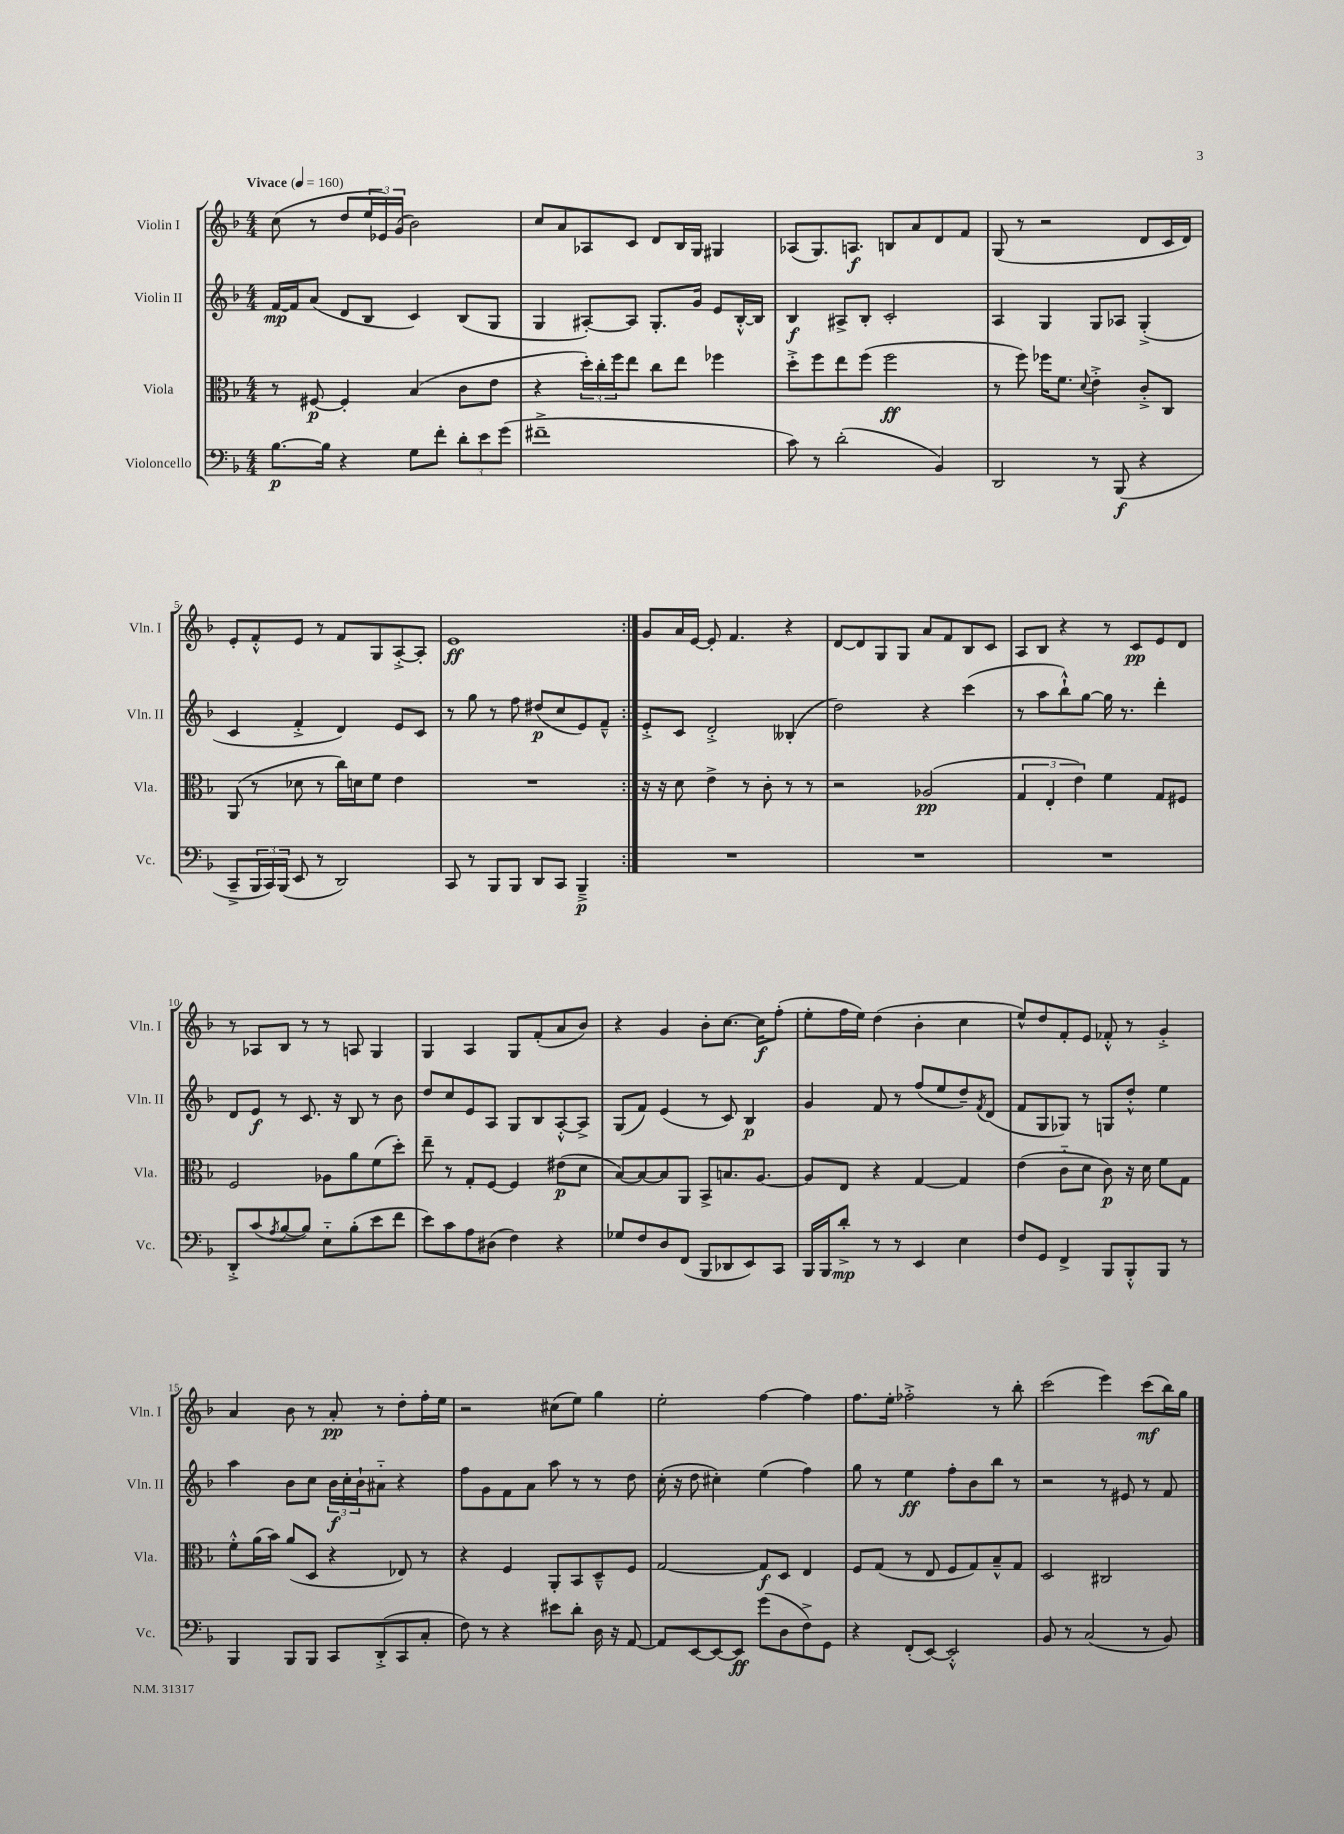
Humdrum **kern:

**kern	**dynam	**kern	**dynam	**kern	**dynam	**kern	**dynam
*part4	*part4	*part3	*part3	*part2	*part2	*part1	*part1
*staff4	*staff4	*staff3	*staff3	*staff2	*staff2	*staff1	*staff1
*I"Violoncello	*	*I"Viola	*	*I"Violin II	*	*I"Violin I	*
*I'Vc.	*	*I'Vla.	*	*I'Vln. II	*	*I'Vln. I	*
*clefF4	*	*clefC3	*	*clefG2	*	*clefG2	*
*k[b-]	*	*k[b-]	*	*k[b-]	*	*k[b-]	*
*M4/4	*	*M4/4	*	*M4/4	*	*M4/4	*
*MM160	*	*MM160	*	*MM160	*	*MM160	*
=1	=1	=1	=1	=1	=1	=1	=1
!	!	!	!	!	!	!LO:TX:a:B:t=Vivace	!
[8.B-\L	p	8r	.	[16f/LL	mp	(8cc\	.
.	.	.	.	16f/J]	.	.	.
.	.	[8F#X/	p	(8a/J	.	8r	.
16B-\Jk]	.	.	.	.	.	.	.
4r	.	4F#'/]	.	8d/L	.	8dd/L	.
.	.	.	.	8B-/J	.	24ee/L	.
.	.	.	.	.	.	24e-X/)	.
.	.	.	.	.	.	(24g/JJ	.
8G\L	.	(4B-/	.	4c/)	.	2b-\)	.
8f'\J	.	.	.	.	.	.	.
12d'\L	.	8c\L	.	(8B-/L	.	.	.
12e\	.	.	.	.	.	.	.
.	.	8e\J	.	8G/J	.	.	.
(12g\J	.	.	.	.	.	.	.
=2	=2	=2	=2	=2	=2	=2	=2
1f#X~^	.	4r	.	4G/	.	8cc/L	.
.	.	.	.	.	.	8a/	.
.	.	24dd'\LL)	.	[8A#X'/L)	.	8A-X/	.
.	.	24cc'\	.	.	.	.	.
.	.	24ff\J	.	.	.	.	.
.	.	8ee\J	.	8A#/J]	.	8c/J	.
.	.	8cc\L	.	8.G'/L	.	8d/L	.
.	.	8ee\J	.	.	.	16B-/L	.
.	.	.	.	16g/Jk	.	16G/JJ	.
.	.	4ff-X\	.	8e/L	.	4G#X/	.
.	.	.	.	[16B-'^^/L	.	.	.
.	.	.	.	16B-/JJ]	.	.	.
=3	=3	=3	=3	=3	=3	=3	=3
8c\)	.	8dd'^\L	.	4B-/	f	(8A-X/L	.
8r	.	8ff\	.	.	.	8.G/)	.
(2d'\	.	8ee\	.	8A#X^/L	.	.	.
.	.	.	.	.	.	8.An/J	f
.	.	(8ff\J	.	8B-'/J	.	.	.
.	.	2ff\	ff	2c'/	.	8Bn/L	.
.	.	.	.	.	.	8a/	.
4BB-/)	.	.	.	.	.	8d/	.
.	.	.	.	.	.	8f/J	.
=4	=4	=4	=4	=4	=4	=4	=4
2DD/	.	8r	.	4A/	.	(8G/	.
.	.	8ff\)	.	.	.	8r	.
.	.	16ff-X\KL	.	4G/	.	2r	.
.	.	8.f\J	.	.	.	.	.
.	.	8qqd/	.	.	.	.	.
8r	.	4e'^\	.	8G/L	.	.	.
(8BBB-/	f	.	.	8A-X/J	.	.	.
4r	.	8c'^/L	.	(4G'^/	.	8d/L	.
.	.	8C/J	.	.	.	16c/L	.
.	.	.	.	.	.	16d/JJ)	.
!!LO:LB:g=z
=5	=5	=5	=5	=5	=5	=5	=5
8CC~^/L	.	(8AA/	.	4c/	.	8e'/L	.
24BBB-/L	.	8r	.	.	.	8f'^^/	.
24CC/)	.	.	.	.	.	.	.
(24BBB-/JJ	.	.	.	.	.	.	.
8EE/	.	8d-X\	.	4f'^/	.	8e/J	.
8r	.	8r	.	.	.	8r	.
2DD/)	.	16cc\LL)	.	4d/)	.	8f/L	.
.	.	16dn\J	.	.	.	.	.
.	.	8f\J	.	.	.	8G/	.
.	.	4e\	.	8e/L	.	[8A'^/	.
.	.	.	.	8c/J	.	8A'/J]	.
=6	=6	=6	=6	=6	=6	=6	=6
8CC/	.	1r	.	8r	.	1e	ff
8r	.	.	.	8gg\	.	.	.
8BBB-/L	.	.	.	8r	.	.	.
8BBB-/J	.	.	.	8ff\	.	.	.
8DD/L	.	.	.	(8dd#X/L	p	.	.
8CC/J	.	.	.	8cc/	.	.	.
4BBB-~^/	p	.	.	8e/)	.	.	.
.	.	.	.	8f~^^/J	.	.	.
=7:|!	=7:|!	=7:|!	=7:|!	=7:|!	=7:|!	=7:|!	=7:|!
1r	.	16r	.	8e'^/L	.	8g/L	.
.	.	16r	.	.	.	.	.
.	.	8d\	.	8c/J	.	16a/L	.
.	.	.	.	.	.	[16e/JJ	.
.	.	4e^\	.	2d'^/	.	8e'/]	.
.	.	.	.	.	.	4.f/	.
.	.	8r	.	.	.	.	.
.	.	8c'\	.	.	.	.	.
.	.	8r	.	(4B--X'/	.	4r	.
.	.	8r	.	.	.	.	.
=8	=8	=8	=8	=8	=8	=8	=8
1r	.	2r	.	2dd\)	.	[8d/L	.
.	.	.	.	.	.	8d/]	.
.	.	.	.	.	.	8G/	.
.	.	.	.	.	.	8G/J	.
.	.	(2A-X/	pp	4r	.	8a/L	.
.	.	.	.	.	.	8f/	.
.	.	.	.	(4ccc\	.	8B-/	.
.	.	.	.	.	.	8c/J	.
=9	=9	=9	=9	=9	=9	=9	=9
1r	.	6G/	.	8r	.	8A/L	.
.	.	.	.	8aa\L	.	8B-/J	.
.	.	6E'/	.	.	.	.	.
.	.	.	.	8bb-`^^\)	.	4r	.
.	.	6e\)	.	.	.	.	.
.	.	.	.	[8gg\J	.	.	.
.	.	4f\	.	16gg\]	.	8r	.
.	.	.	.	8.r	.	.	.
.	.	.	.	.	.	8c/L	pp
.	.	8G/L	.	4ddd'\	.	8e/	.
.	.	8F#X/J	.	.	.	8d/J	.
!!LO:LB:g=z
=10	=10	=10	=10	=10	=10	=10	=10
8DD'^/L	.	2F/	.	8d/L	.	8r	.
(8c/	.	.	.	8e/J	f	8A-X/L	.
8qA/	.	.	.	.	.	.	.
[8B-/	.	.	.	8r	.	8B-/J	.
8B-/J])	.	.	.	8.c/	.	8r	.
8E\L	.	8A-X\L	.	.	.	8r	.
.	.	.	.	16r	.	.	.
(8B-'\	.	8a\	.	8B-/	.	8An/	.
8e\	.	(8f\	.	8r	.	4G/	.
8f\J	.	8dd'\J)	.	8b-\	.	.	.
=11	=11	=11	=11	=11	=11	=11	=11
8e\L)	.	8ee~\	.	8dd/L	.	4G/	.
8c\	.	8r	.	8cc/	.	.	.
8A\	.	8G'/L	.	8e/	.	4A/	.
(8D#X\J	.	[8F/J	.	8A/J	.	.	.
4F\)	.	4F/]	.	8G/L	.	8G/L	.
.	.	.	.	8B-/	.	(8f'/	.
4r	.	(8e#X\L	p	[8A'^^/	.	8a/	.
.	.	8d\J	.	8A^/J]	.	8b-/J)	.
=12	=12	=12	=12	=12	=12	=12	=12
8G-X/L	.	[8B-/L)	.	(8G/L	.	4r	.
8F/	.	8B-/_	.	8f/J)	.	.	.
8D/	.	8B-/]	.	(4e/	.	4g/	.
(8FF/J	.	8AA/J	.	.	.	.	.
8BBB-/L	.	8BB-^/L	.	8r	.	8b-'\L	.
8DD-X/	.	8.Bn/	.	8c/)	.	[8.cc\J	.
8EE/)	.	.	.	4B-/	p	.	.
.	.	[8.A/J	.	.	.	16cc\KL]	f
8CC/J	.	.	.	.	.	(8ff'\J	.
=13	=13	=13	=13	=13	=13	=13	=13
16BBB-/LL	.	8A/L]	.	4g/	.	8ee'\L	.
16BBB-/J	.	.	.	.	.	.	.
8d'^/J	mp	8E/J	.	.	.	16ff\L	.
.	.	.	.	.	.	16ee\JJ)	.
8r	.	4r	.	8f/	.	(4dd\	.
8r	.	.	.	8r	.	.	.
4EE/	.	[4G/	.	(8ff/L	.	4b-'\	.
.	.	.	.	8ee/	.	.	.
4E\	.	4G/]	.	8dd~/)	.	4cc\	.
.	.	.	.	8qf/	.	.	.
.	.	.	.	(8d/J	.	.	.
=14	=14	=14	=14	=14	=14	=14	=14
8F/L	.	(4e\	.	8f/L	.	8ee^^/L)	.
8GG/J	.	.	.	8G/	.	8dd/	.
4FF^/	.	8c\L	.	8G-X/J)	.	8f'/	.
.	.	8d\J	.	8r	.	8e/J	.
8BBB-/L	.	8c\)	p	8Gn/L	.	8f-X'^^/	.
8BBB-'^^/	.	16r	.	8dd'^^/J	.	8r	.
.	.	16d\	.	.	.	.	.
8BBB-/J	.	8f\L	.	4ee\	.	4g'^/	.
8r	.	8G\J	.	.	.	.	.
!!LO:LB:g=z
=15	=15	=15	=15	=15	=15	=15	=15
4BBB-/	.	8f'^^\L	.	4aa\	.	4a/	.
.	.	(16a\L	.	.	.	.	.
.	.	16b-\JJ)	.	.	.	.	.
8BBB-/L	.	(8a/L	.	8b-\L	.	8b-\	.
8BBB-/J	.	8D/J	.	8cc\J	.	8r	.
8CC/L	.	4r	.	24b-\LL	f	8a'/	pp
.	.	.	.	24cc'\	.	.	.
.	.	.	.	24b-`\J	.	.	.
(8DD'^/	.	.	.	8a#X\J	.	8r	.
8CC/	.	8E-X/)	.	4r	.	8dd'\L	.
8C'/J	.	8r	.	.	.	16ff'\L	.
.	.	.	.	.	.	16ee\JJ	.
=16	=16	=16	=16	=16	=16	=16	=16
8F\)	.	4r	.	8ff\L	.	2r	.
8r	.	.	.	8g\	.	.	.
4r	.	4F/	.	8f\	.	.	.
.	.	.	.	8a\J	.	.	.
8e#X\L	.	8AA'/L	.	8aa\	.	(8cc#X\L	.
8d'\J	.	8BB-/	.	8r	.	8ee\J)	.
16D\	.	8D~^^/	.	8r	.	4gg\	.
16r	.	.	.	.	.	.	.
[8AA/	.	8F/J	.	8dd\	.	.	.
=17	=17	=17	=17	=17	=17	=17	=17
8AA/L]	.	[2G/	.	(16cc'\	.	2ee'\	.
.	.	.	.	16r	.	.	.
[8EE/	.	.	.	8dd\	.	.	.
8EE/_	.	.	.	4cc#X'\)	.	.	.
8EE/J]	ff	.	.	.	.	.	.
(8g\L	.	8G/L]	f	(4ee\	.	[4ff\	.
8D\	.	8D/J	.	.	.	.	.
8F^\)	.	4E/	.	4ff\)	.	4ff\]	.
8GG\J	.	.	.	.	.	.	.
=18	=18	=18	=18	=18	=18	=18	=18
4r	.	8F/L	.	8gg\	.	8.ff\L	.
.	.	(8G/J	.	8r	.	.	.
.	.	.	.	.	.	16ee'\Jk	.
(8FF'/L	.	8r	.	4ee\	ff	2ff-X'^\	.
[8EE/J)	.	8E/	.	.	.	.	.
2EE'^^/]	.	8F/L	.	8ff'\L	.	.	.
.	.	8G/)	.	8b-\	.	.	.
.	.	8B-~^^/	.	8bb-\J	.	8r	.
.	.	8G/J	.	8r	.	8bb-'\	.
=19	=19	=19	=19	=19	=19	=19	=19
8BB-/	.	2D/	.	2r	.	(2ccc\	.
8r	.	.	.	.	.	.	.
(2C/	.	.	.	.	.	.	.
.	.	2C#X/	.	8r	.	4eee\)	.
.	.	.	.	8e#X/	.	.	.
8r	.	.	.	8r	.	(8ccc\L	mf
8BB-/)	.	.	.	8f/	.	16bb-\L)	.
.	.	.	.	.	.	16gg\JJ	.
==	==	==	==	==	==	==	==
*-	*-	*-	*-	*-	*-	*-	*-
